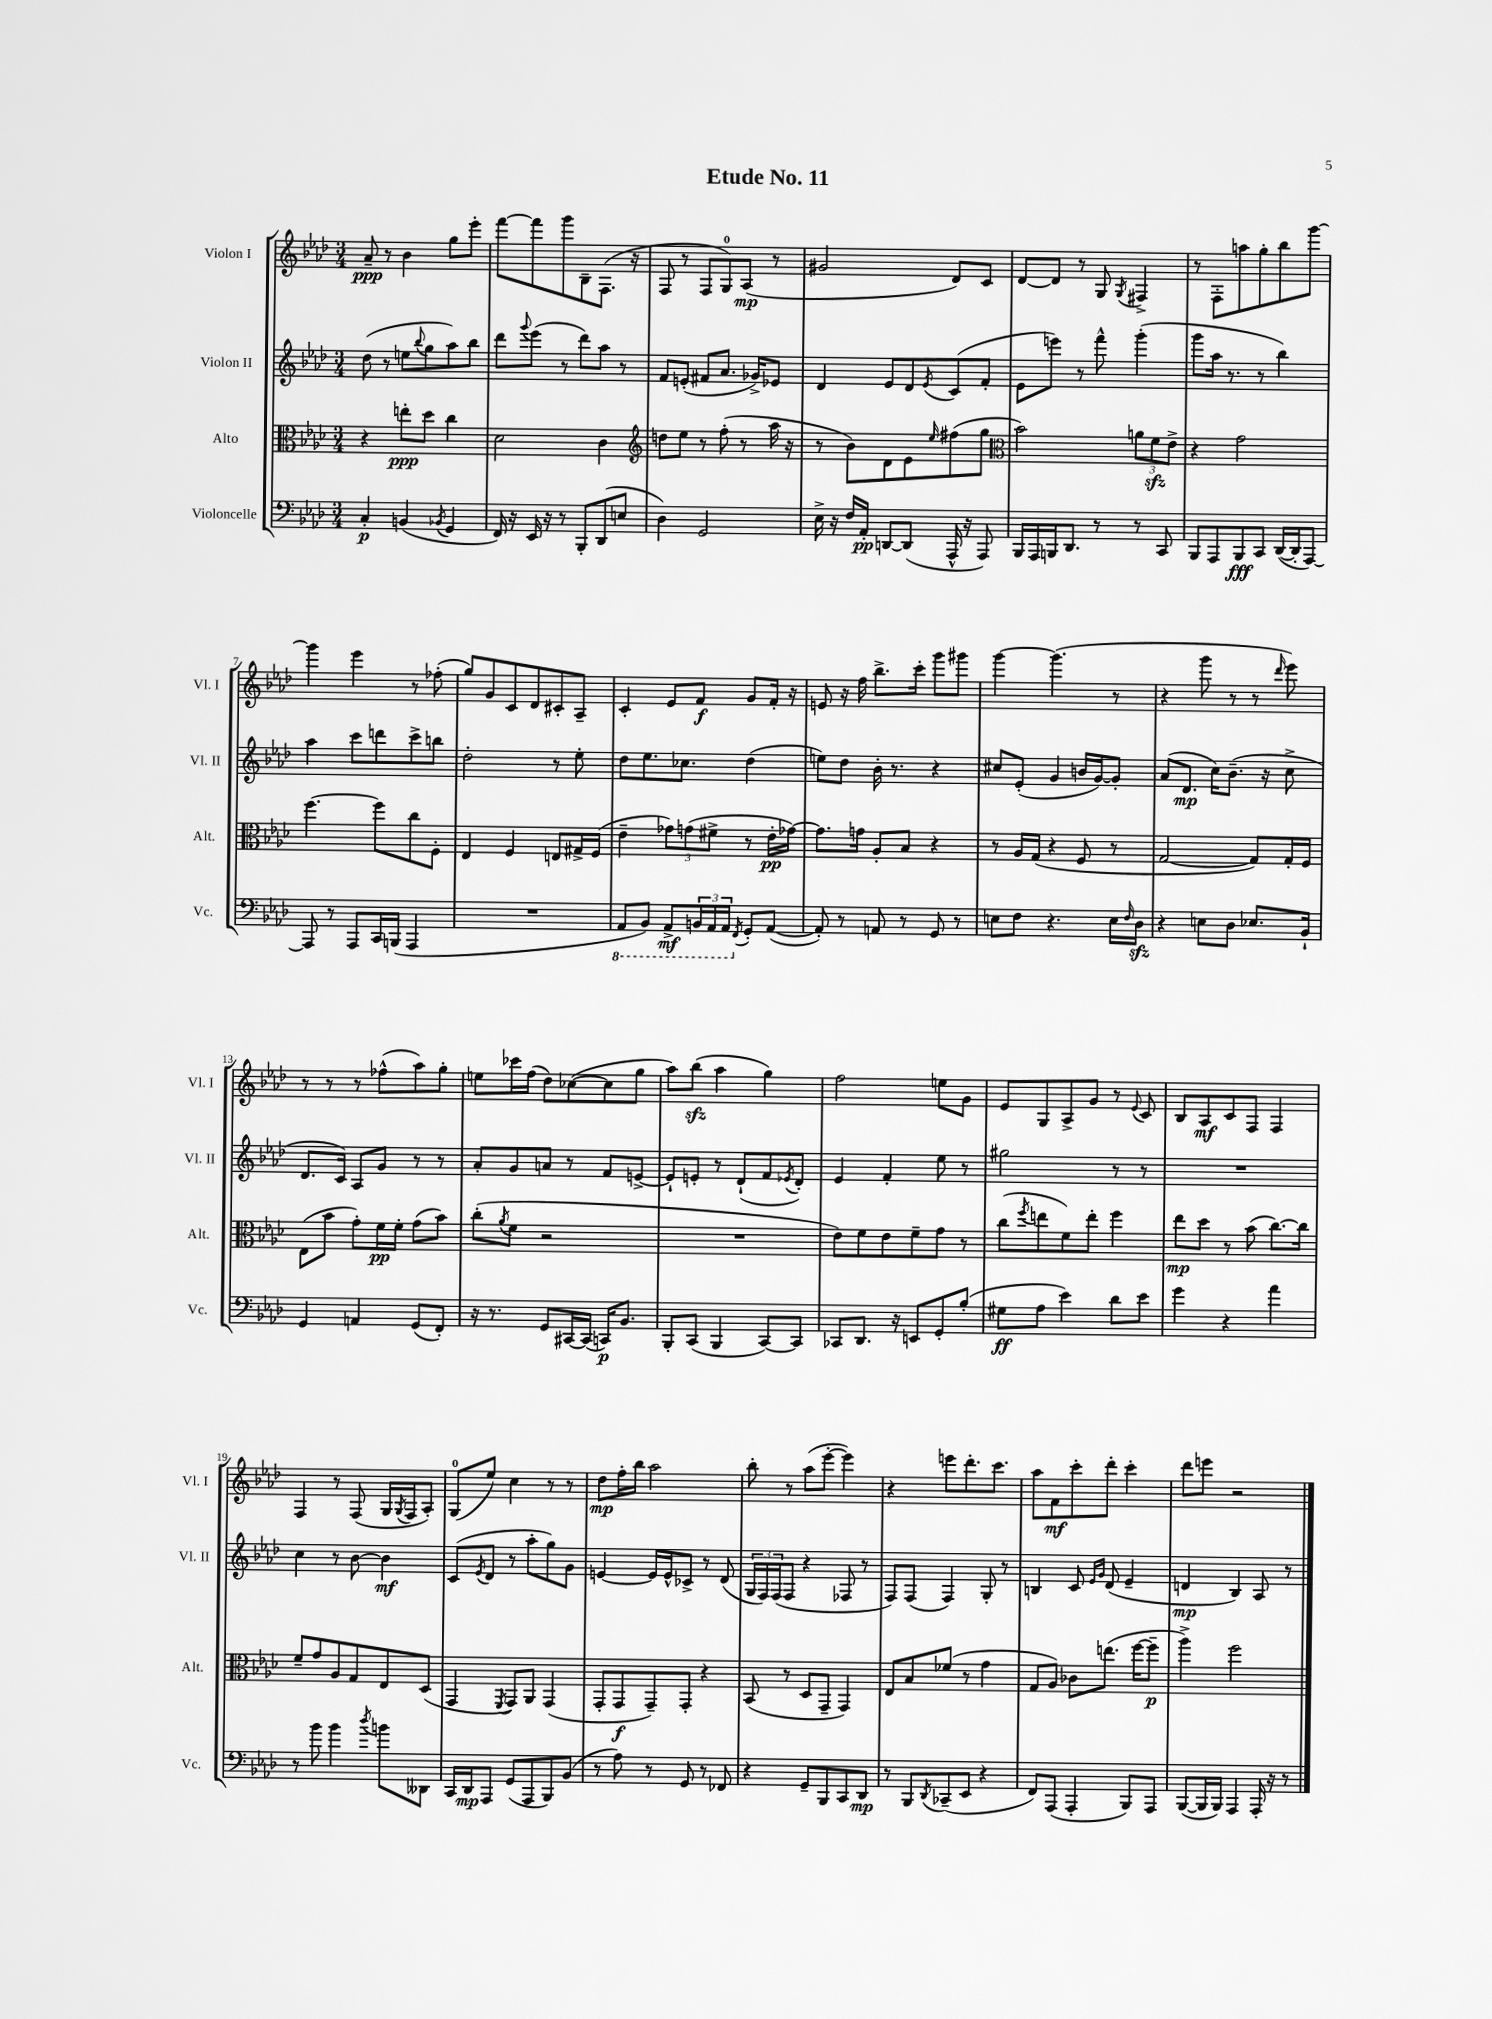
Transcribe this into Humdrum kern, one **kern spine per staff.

**kern	**kern	**kern	**kern
*staff4	*staff3	*staff2	*staff1
*clefF4	*clefC3	*clefG2	*clefG2
*k[b-e-a-d-]	*k[b-e-a-d-]	*k[b-e-a-d-]	*k[b-e-a-d-]
*M3/4	*M3/4	*M3/4	*M3/4
4C'	4r	(8dd-	8a-~
.	.	8r	8r
(4BB	8ee'	8ee	4b-
.	.	8qqbb-	.
.	8dd-	8gg	.
8qBB-	.	.	.
4GG	4cc	8aa-)	8gg
.	.	8bb-	8eee-'
=	=	=	=
16FF)	2d-	8ddd-	[8fff
16r	.	.	.
.	.	8qqggg	.
16EE-	.	(8eee-	8fff]
16r	.	.	.
8r	.	8r	8ggg
8BBB-'	.	8ddd-)	8B-~
(8DD-	4c	8aa-	(8.F
8E	.	8r	.
.	.	.	16r
=	=	=	=
*	*clefG2	*	*
4D-)	8dd	8f	8F
.	8ee-	(8e'	8r
2GG	8r	8f#	8F
.	(8ff'	8.a-	8G)
.	8r	.	(8A-
.	.	16g-^)	.
.	16aa-	8e-	8r
.	16r	.	.
=	=	=	=
16E-^	8r	4d-	2g#
16r	.	.	.
16F	8b-)	.	.
16AA-'	.	.	.
[8DD	8d-	8e-	.
(8DD]	8e-	8d-	.
.	16qqee-	8qe-	.
16AAA-^^	(8ff#	(8c	8d-)
16r	.	.	.
8AAA-)	8gg	8f'	8c
=	=	=	=
*	*clefC3	*	*
16BBB-	2b-)	8e-	[8d-
16AAA-	.	.	.
16BBB	.	8eee)	8d-]
8.DD-	.	.	.
.	.	8r	8r
8r	.	8fff^^	8G
.	.	.	8qG
8r	12a	(4ggg'	4F#^
.	12f	.	.
8CC	.	.	.
.	12e-^	.	.
=	=	=	=
8BBB-	4r	8ggg	8r
8AAA-	.	16aa-	8F'
.	.	8.r	.
8BBB-	2g	.	8aa
8CC	.	8r	8gg'
([16DD-	.	4bb-)	8bb-
16DD-']	.	.	.
[8AAA-)	.	.	[8ggg
=	=	=	=
8AAA-]	[4.ff	4aa-	4ggg]
8r	.	.	.
8AAA-	.	8ccc	4eee-
16CC	8ff]	8ddd	.
(16BBB	.	.	.
4AAA-	8cc	8ccc^	8r
.	8F'	8bb	(8ff-'
=	=	=	=
2.r	4E-	2dd-'	8gg)
.	.	.	8g
.	4F	.	8c
.	.	.	8d-
.	8E	8r	8c#'
.	16G#^	8ee-'	8A-~
.	(16F	.	.
=	=	=	=
8AAA-	4e-~	8dd-	4c'
8BBB-)	.	8.ee-	.
8AAA-^	12g-)	.	8e-
.	.	8.cc-	.
.	(12g	.	.
24BBB	.	.	8f
24AAA-	12f#^	.	.
24AAA-	.	.	.
8qFF	.	.	.
8GG'	8r	(4dd-	8g
([8AA-	16e-'	.	16f'
.	[16g-)	.	16r
=	=	=	=
8AA-'])	8.g-]	8ee)	8e
8r	.	8dd-	16r
.	16g	.	16ff
8AA	8A-'	16b-'	8.bb-^
.	.	8.r	.
8r	8B-	.	.
.	.	.	16ccc'
8GG	4r	4r	8ggg
8r	.	.	8ggg#
=	=	=	=
8E	8r	8cc#	[4ggg
8F	16A-	(8e-'	.
.	(16G	.	.
4.r	4r	4g	(4.ggg]
.	8F	16b	.
.	.	[16g)	.
16E	8r	8g']	8r
16qqF	.	.	.
16D-	.	.	.
=	=	=	=
4r	[2G	(8a-	4r
.	.	8.d-	.
8E	.	.	8ggg
.	.	16cc)	.
8D-	.	(8.b-~	8r
8.E-	8G])	.	8r
.	.	16r	.
.	.	.	16qqddd-
.	16G'	8cc^	8eee-)
16BB-`	16F	.	.
=	=	=	=
4GG	(8E-	8.d-	8r
.	8b-	.	8r
.	.	16c)	.
4AA	8g')	8A-	8r
.	16f	8g	(8ff-^^
.	16f'	.	.
(8GG	(8g	8r	8aa-)
8FF')	8b-)	8r	8gg'
=	=	=	=
16r	(8cc'	8a-'	8ee
8.r	.	.	.
.	8qa-	.	.
.	8f	8g	16ccc-
.	.	.	(16ff
8GG	2r	8a	8dd-)
[16CC#	.	8r	([8cc-
(16CC#]	.	.	.
16CC)	.	8f	8cc-]
8.BB-	.	.	.
.	.	[8e^	8gg
=	=	=	=
8BBB-'	2.r	8e`]	8aa-)
(8CC	.	8e'	(8bb-
4BBB-	.	8r	4aa-
.	.	(8d-`	.
[8CC)	.	8f	4gg)
.	.	8qe-	.
8CC]	.	8d-')	.
=	=	=	=
8CC-	8e-)	4e-	2ff
8.DD-	8f	.	.
.	8e-	4f'	.
16r	.	.	.
8EE	8f~	.	.
8GG'	8g	8ee-	8ee
(8B-'	8r	8r	8g
=	=	=	=
8G#	(8cc	2gg#	8e-
.	8qff	.	.
8A-	8ee	.	8G
4e-)	8f)	.	8A-^
.	8ee'	.	8g
8d-	4ff	8r	8r
.	.	.	8qqe-
8e-	.	8r	8c
=	=	=	=
4g	8ee-	2.r	8B-
.	8dd-	.	8A-
4r	8r	.	8c
.	(8b-	.	8F
4a-	[8.cc)	.	4F
.	16cc]	.	.
=	=	=	=
8r	8f~	4cc	4F
8b-	8g	.	.
4b-	8A-	8r	8r
.	8G	[8b-	(8F
8qdd-	.	.	.
8b	8E-	4b-]	16G
.	.	.	8qG
.	.	.	16F
8DD--	(8D-	.	8A-')
=	=	=	=
16CC	4GG	(8c	(8G
16DD-	.	.	.
.	.	8qe-	.
8AAA-	.	8d-	8ee-)
.	8qFF	.	.
(8GG	8GG)	8r	4cc
8AAA-	8AA-	8aa-'	.
8BBB-)	(4GG	8gg)	8r
(8BB-	.	8g	8r
=	=	=	=
8r	8GG'	[4e	8dd-
8A-)	8GG	.	16ff'
.	.	.	16bb-
8r	8GG~)	16e]	2aa-
.	.	16e^^	.
8GG	8GG'	8c-^	.
8r	4r	8r	.
8FF-	.	(8d-	.
=	=	=	=
4r	(8BB-	24G	8bb-'
.	.	24F)	.
.	.	(24F	.
.	8r	8F	8r
8GG~	8D-	4r	(8aa-
8BBB-	8GG~	.	[8eee-'
8CC	4GG)	8F-	4eee-])
8DD-	.	8r	.
=	=	=	=
8r	8E-	8F)	4r
8BBB-	8B-	(8F	.
8qDD-	.	.	.
(8CC-~	(8f-	4F)	8eee
8EE-	8r	.	8.ddd-'
4r	4g	8G'	.
.	.	.	8.ccc
.	.	8r	.
=	=	=	=
8FF)	8G	4B	8aa-
(8AAA-	8A-)	.	8f
4AAA-'	8c-	8c	8ccc'
.	.	16qqe-	.
.	.	16qqg	.
.	(8.ee	(8d-	8ddd-'
8BBB-)	.	4e-~	4ccc'
.	[16ff	.	.
8AAA-	8ff~]	.	.
=	=	=	=
([8BBB-	4aa-^)	4d	8ddd-
16BBB-]	.	.	8eee
16BBB-)	.	.	.
4AAA-	2ff	4B-)	2r
16AAA-'	.	8A-	.
16r	.	.	.
8r	.	8r	.
==	==	==	==
*-	*-	*-	*-
